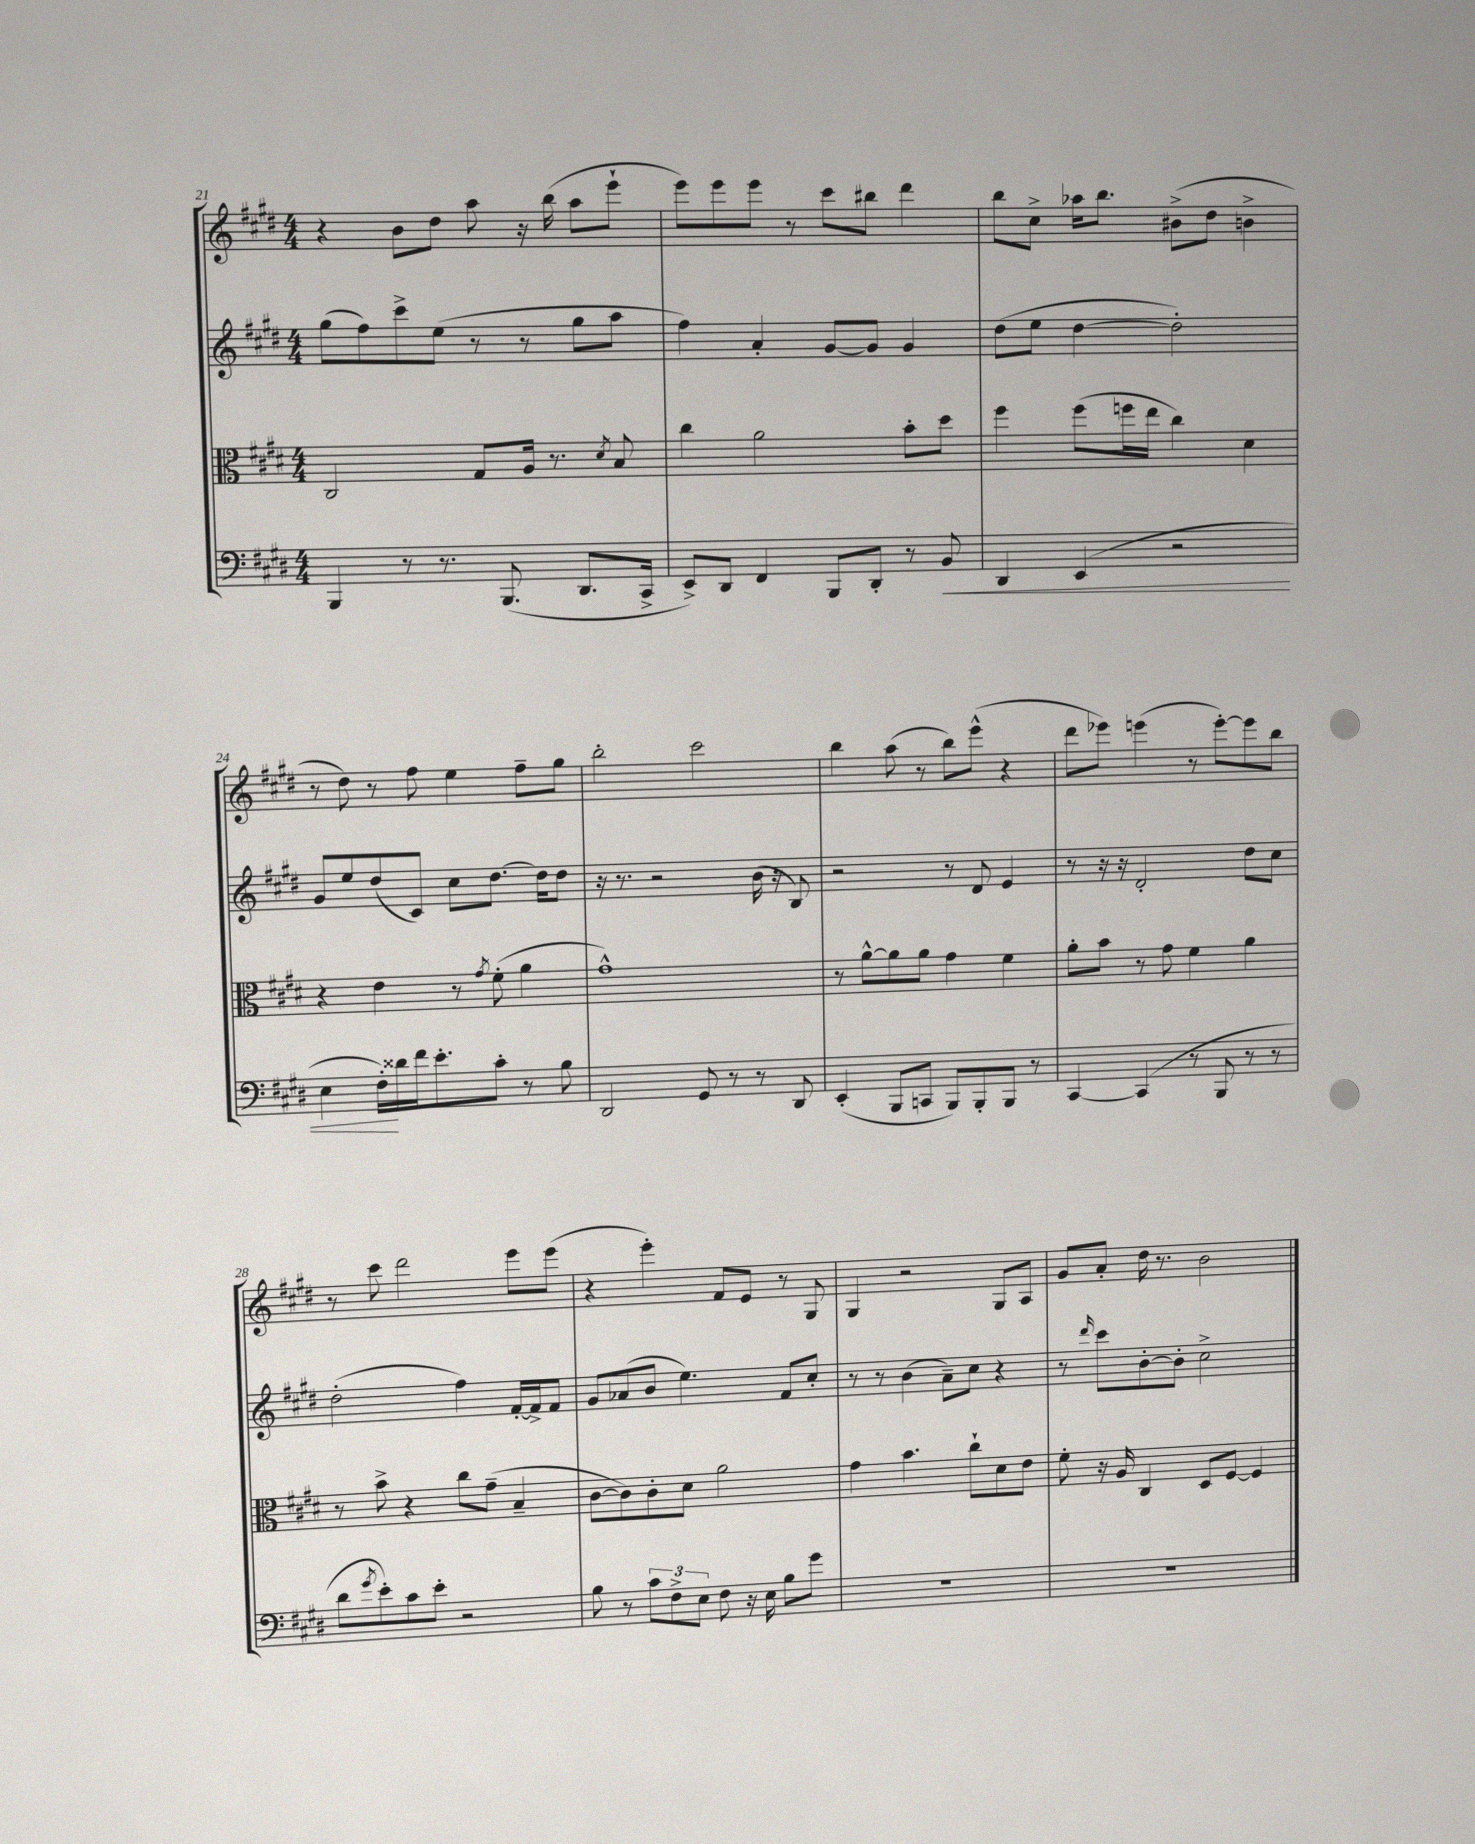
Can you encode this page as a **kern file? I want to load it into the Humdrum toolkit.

**kern	**dynam	**kern	**kern	**kern
*part4	*part4	*part3	*part2	*part1
*staff4	*staff4	*staff3	*staff2	*staff1
*clefF4	*	*clefC3	*clefG2	*clefG2
*k[f#c#g#d#]	*	*k[f#c#g#d#]	*k[f#c#g#d#]	*k[f#c#g#d#]
*M4/4	*	*M4/4	*M4/4	*M4/4
=21	=21	=21	=21	=21
4BBB/	.	2C#/	(8gg#\L	4r
.	.	.	8ff#\)	.
8r	.	.	8ccc#^\	8b\L
8.r	.	.	(8ee\J	8dd#\J
.	.	8G#/L	8r	8aa\
(8.BBB/	.	.	.	.
.	.	16A/Jk	8r	16r
.	.	8.r	.	(16bb\
8.DD#/L	.	.	8gg#\L	8aa\L
.	.	8qd#/	.	.
.	.	8B/	8aa\J	8eee`\J
16CC#^/Jk	.	.	.	.
=22	=22	=22	=22	=22
8EE^/L)	.	4cc#\	4ff#\)	8eee\L)
8DD#/J	.	.	.	8eee\
4FF#/	.	2a\	4a'/	8eee\J
.	.	.	.	8r
8BBB/L	.	.	[8g#/L	8ccc#\L
8DD#'/J	.	.	8g#/J]	8bb#X\J
8r	.	8b'\L	4g#/	4ddd#\
!	!LO:HP:b	!	!	!
8BB/	<	8dd#\J	.	.
=23	=23	=23	=23	=23
4DD#/	.	4ff#\	(8dd#\L	8bb\L
.	.	.	8ee\J	8cc#^\J
(4EE/	.	(8ff#\L	[4dd#\	16aa-X\KL
.	.	.	.	8.bb\J
.	.	16ffn\L	.	.
.	.	16ee\JJ	.	.
2r	.	4cc#\)	2dd#'\])	(8b#X^\L
.	.	.	.	8dd#\J
.	.	4d#\	.	4bn^\
!!LO:LB:g=z
=24	=24	=24	=24	=24
4E\	.	4r	8g#/L	8r
.	.	.	8ee/	8dd#\)
16F#'\LL)	.	4e\	(8dd#/	8r
16d##X\	[	.	.	.
16f#\J	.	.	8c#/J)	8ff#\
8.e'\	.	.	.	.
.	.	8r	8cc#\L	4ee\
.	.	8qg#/	.	.
8c#'\J	.	(8f#'\	[8.dd#\J	.
8r	.	4a\	.	8ff#~\L
.	.	.	16dd#\KL]	.
8B\	.	.	8dd#\J	8gg#\J
=25	=25	=25	=25	=25
2DD#/	.	1g#^^)	16r	2bb'\
.	.	.	8.r	.
.	.	.	2r	.
8GG#/	.	.	.	2ccc#\
8r	.	.	.	.
8r	.	.	(16b\	.
.	.	.	16r	.
8DD#/	.	.	8B/)	.
=26	=26	=26	=26	=26
(4EE'/	.	8r	2r	4bb\
.	.	[8a^^\L	.	.
8BBB/L	.	8a\]	.	(8aa\
8CCn/J	.	8a\J	.	8r
8BBB/L)	.	4g#\	8r	8bb\L)
8BBB'/	.	.	8d#/	(8eee^^\J
8BBB/J	.	4f#\	4e/	4r
8r	.	.	.	.
=27	=27	=27	=27	=27
[4CC#/	.	8a'\L	8r	8ddd#\L
.	.	8b\J	16r	8eee-X\J)
.	.	.	16r	.
(4CC#/]	.	8r	2d#'/	(4eeen\
.	.	8g#\	.	.
8r	.	4f#\	.	8r
8BBB/	.	.	.	[8eee'\L)
8r	.	4a\	8dd#\L	8eee\]
8r	.	.	8cc#\J	8bb\J
!!LO:LB:g=z
=28	=28	=28	=28	=28
8d#\L	.	8r	(2dd#'\	8r
8qg#/	.	.	.	.
8e'\)	.	8b^\	.	8ccc#\
8c#\	.	4r	.	2ddd#\
8e'\J	.	.	.	.
2r	.	8cc#\L	4ff#\)	.
.	.	(8g#~\J	.	.
.	.	4B~/	[16f#'/LL	8eee\L
.	.	.	16f#^/J]	.
.	.	.	8f#/J	(8eee\J
=29	=29	=29	=29	=29
8B\	.	[8c#\L	8g#/L	4r
8r	.	8c#\])	(8a-X/	.
12c#\L	.	8c#'\	8b/J	4eee'\)
12F#^\	.	.	.	.
.	.	8d#\J	4.ee\)	.
12E\J	.	.	.	.
8F#\	.	2a\	.	8f#/L
16r	.	.	.	8e/J
16E\	.	.	.	.
8B\L	.	.	8f#/L	8r
8g#\J	.	.	8cc#'/J	8G#/
=30	=30	=30	=30	=30
1r	.	4g#\	8r	4G#/
.	.	.	8r	.
.	.	4.b\	(4b\	2r
.	.	.	8a~\L)	.
.	.	8cc#`\L	8cc#\J	.
.	.	8d#\	4r	8G#/L
.	.	8e\J	.	8A/J
=31	=31	=31	=31	=31
1r	.	8f#'\	8r	8g#/L
.	.	.	16qqddd#/	.
.	.	16r	8ccc#\L	8a'/J
.	.	16A/	.	.
.	.	4C#/	[8b'\	16dd#\
.	.	.	.	8.r
.	.	.	8b'\J]	.
.	.	8D#/L	2cc#^\	2b\
.	.	[8F#/J	.	.
.	.	4F#/]	.	.
==	==	==	==	==
*-	*-	*-	*-	*-
